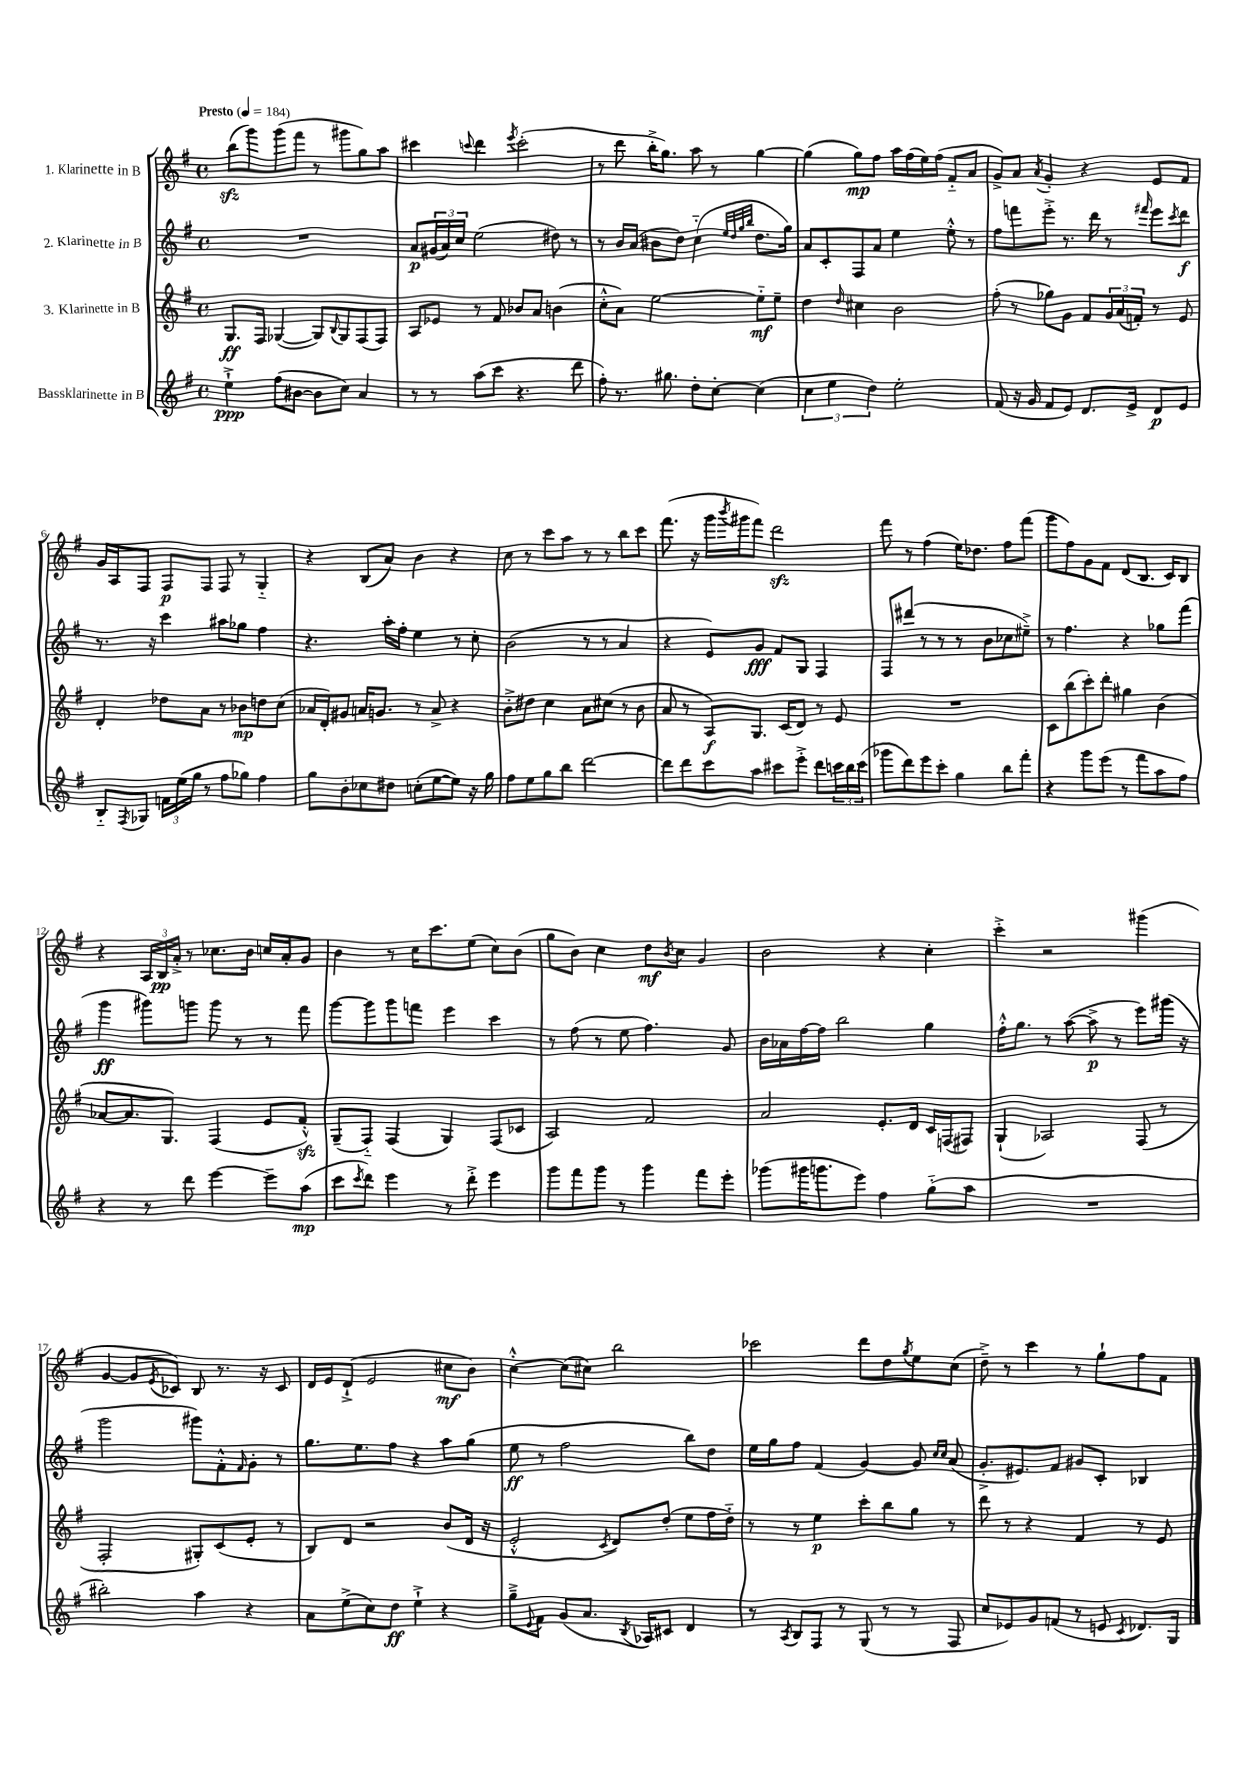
<<
\new StaffGroup <<
\new Staff = "s0" \with { instrumentName = "1. Klarinette in B" } {
    \clef treble \key g \major \defaultTimeSignature \time 4/4 \tempo "Presto" 4 = 184
    b''8\sfz( g'''8) g'''8( fis'''8 r8 gis'''8 g''8) a''8 |
    cis'''4 \appoggiatura { c'''8 } d'''4 \acciaccatura { e'''8 } c'''2-.( |
    r8 d'''8 b''16-.-> g''8.) a''8 r8 g''4~ |
    g''4( g''8\mp) fis''8 a''16 fis''16( e''16) fis''16( fis'8-_ a'8 |
    g'8->) a'8 \acciaccatura { a'8 } g'4-. r4 e'8 fis'8 |
    g'16 a16 fis8 fis8\p fis8 fis8 r8 g4-_ |
    r4 b8( a'8) b'4 r4 |
    c''8 r8 c'''8 a''8 r8 r8 b''8 c'''8 |
    fis'''8.( r16 g'''16 \acciaccatura { b'''8 } gis'''16 fis'''8) d'''2\sfz |
    fis'''8 r8 fis''4( e''16) des''8. fis''8 fis'''8( |
    g'''8 fis''8) g'8 fis'8 d'8( b8. c'16) b8 |
    r4 \tuplet 3/2 { a16 b16\pp a'16-.-> } r8 ces''8. b'16 c''16 a'16-. g'8 |
    b'4 r8 c''16 c'''8. e''8( c''8) b'8( |
    g''8 b'8) c''4 d''8\mf \acciaccatura { b'8 } c''8 g'4 |
    b'2 r4 c''4-. |
    c'''4-.-> r2 gis'''4( |
    g'4~ g'8 \acciaccatura { e'8 } ces'8) b8 r8. r16 ces'8 |
    d'16 e'16 d'8-!->( e'2 cis''8\mf b'8) |
    c''4~-.-^ c''8( cis''8) b''2 |
    ces'''2 d'''8 d''8 \acciaccatura { g''8 } e''8 c''8( |
    d''8--->) r8 c'''4 r8 g''8-! fis''8 fis'8 \bar "|." |
}
\new Staff = "s1" \with { instrumentName = "2. Klarinette in B" } {
    \clef treble \key g \major \defaultTimeSignature \time 4/4
    R1 |
    a'8\p \tuplet 3/2 { gis'16( a'16) c''16 } e''2( dis''8) r8 |
    r8 b'16 a'16( bis'8 d''8) c''4-_( \grace { e''32 d''32 g''32 b''32 } d''8. g''16) |
    a'8 c'8-. fis8 a'8 e''4 e''8-.-^ r8 |
    fis''8 f'''8 e'''8-.-> r8. d'''16 r8 \grace { fis'''16 } e'''8 \acciaccatura { c'''8 } d'''8\f |
    r8. r16 c'''4 ais''8 ges''8 fis''4 |
    r4. a''16-. fis''16-. e''4 r8 c''8-. |
    b'2( r8 r8 a'4 |
    r4 e'8) g'8\fff fis'8 g8 fis4 |
    fis8 dis'''8( r8 r8 r8 b'8 ces''8 eis''8--->) |
    r8 fis''4. r4 ges''8 fis'''8( |
    g'''4\ff gis'''8) g'''8 g'''8 r8 r8 fis'''8 |
    g'''8~ g'''8 g'''8 f'''8 e'''4 c'''4 |
    r8 fis''8( r8 e''8 fis''4.) g'8 |
    b'16 aes'16 fis''16~ fis''16 b''2 g''4 |
    fis''16-.-^ g''8. r8 a''8~( a''8->\p r8 e'''8) gis'''16( r16 |
    g'''2 gis'''8) fis'8-.-^ \grace { fis'16 } g'8-. r8 |
    g''8. e''8. fis''8 r4 a''8 g''8( |
    e''8\ff r8 fis''2 b''8) d''8 |
    e''16 g''16 fis''8 fis'4( g'4~) g'8 \grace { c''16 c''16 } a'8( |
    g'8.-.-> eis'8.) fis'8 gis'8 c'8-. bes4 \bar "|." |
}
\new Staff = "s2" \with { instrumentName = "3. Klarinette in B" } {
    \clef treble \key g \major \defaultTimeSignature \time 4/4
    g8.\ff fis16 ges4~( ges8) \appoggiatura { b8 } ges8 fis8( fis8) |
    a8 ees'8 r8 fis'8 bes'8 a'8 b'4( |
    c''8-.-^ a'8) e''2~ e''8-_\mf e''8-- |
    d''4 \grace { d''16 } cis''4 b'2 |
    fis''8-.( r8 ges''8) g'8 fis'8 \tuplet 3/2 { g'16 a'16( f'16-.) } r8 e'8 |
    d'4-. des''8 a'8 r8 bes'8\mp d''8 c''8( |
    aes'16 d'16-.) gis'8 a'16 g'8. r8 a'8-> r4 |
    b'8-.-> dis''8 c''4 a'8 cis''8( r8 b'8 |
    a'8 r8 a8\f) g8. c'16( d'8) r8 e'8 |
    R1 |
    c'8 b''8( c'''8-.) d'''8-. gis''4 b'4( |
    aes'8~ aes'8. g8.) fis4( e'8 fis'8-.-^\sfz) |
    g8--( fis8-_) fis4( g4) fis8( ces'8 |
    a2) fis'2 |
    a'2 e'8.-. d'16 c'16 f16( fis8) |
    g4-!( aes2) fis8( r8 |
    fis2-. gis8-.) c'8( e'8-. r8 |
    b8) d'8 r2 b'8( d'16 r16 |
    e'2-.-^ \acciaccatura { c'8 } d'8) d''8-.( e''8 fis''16 d''16-_) |
    r8 r8 e''4\p c'''8-. b''8 g''8 r8 |
    d'''8 r8 r4 fis'4 r8 e'8 \bar "|." |
}
\new Staff = "s3" \with { instrumentName = "Bassklarinette in B" } {
    \clef treble \key g \major \defaultTimeSignature \time 4/4
    e''4-!->\ppp fis''8( bis'8~ bis'8 c''8) a'4 |
    r8 r8 a''8( c'''8 r4. d'''8 |
    fis''8-.) r8. gis''8. d''8-. c''8~-. c''4( |
    \tuplet 3/2 { c''4 e''4 d''4) } e''2-. |
    fis'8( r16 g'16 fis'8 e'8) d'8. e'16-> d'8\p e'8 |
    b8-_ \acciaccatura { fis8 } ges8 \tuplet 3/2 { f'16 e''16( g''16 } r8 fis''8 ges''8) fis''4 |
    g''8 b'8-. ces''8 dis''8 c''8-.( e''8~ e''8) r16 g''16 |
    fis''8 e''8 g''8 b''8 d'''2~ |
    d'''8 d'''8 c'''8 a''8 cis'''8 e'''8-.-> d'''8 \tuplet 3/2 { c'''16 b''16 c'''16( } |
    ges'''8 d'''8) e'''8 c'''8-. g''4 b''8 fis'''8-. |
    r4 g'''8 e'''8( r8 fis'''8 a''8 fis''8) |
    r4 r8 d'''8 e'''4~ e'''8-- a''8\mp( |
    c'''8 \acciaccatura { c'''8 } d'''8) e'''4 r8 d'''8-.-> e'''4 |
    g'''8 fis'''8 g'''8 r8 g'''4 fis'''8 e'''8-. |
    ges'''8( gis'''16 g'''8. e'''8) fis''4 g''8-_( a''8 |
    R1 |
    bis''2-.) a''4 r4 |
    a'8 e''8->( c''8) d''8\ff e''4-!-> r4 |
    g''8---> \appoggiatura { e'8 } fis'8 g'8( a'8. \acciaccatura { b8 } aes16) cis'8 d'4 |
    r8 \acciaccatura { a8 } b8 fis8 r8 g8( r8 r8 fis8 |
    c''8 ees'8) g'8 f'8( r8 e'8 \acciaccatura { c'8 } des'8.) g16 \bar "|." |
}
>>
>>
